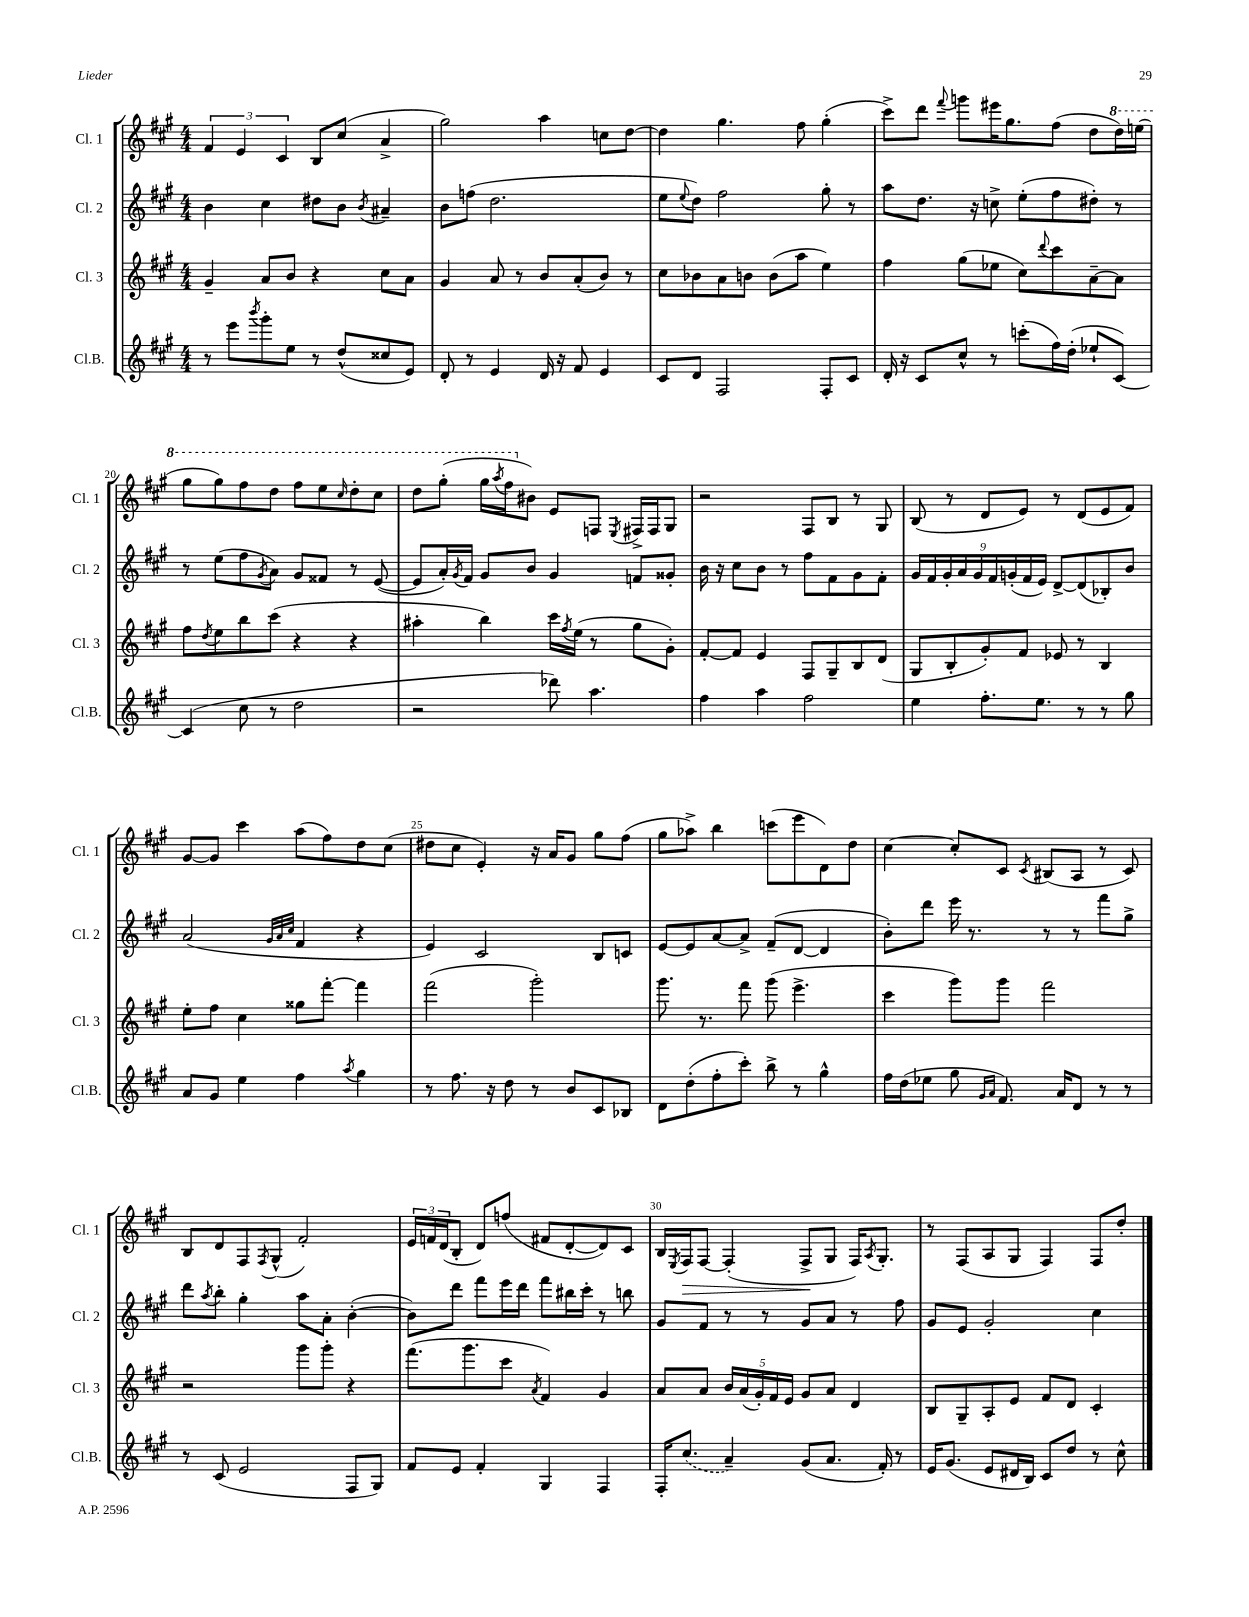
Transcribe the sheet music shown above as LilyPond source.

<<
\new StaffGroup <<
\new Staff = "s0" \with { instrumentName = "Cl. 1" shortInstrumentName = "Cl. 1" } {
    \clef treble \key a \major \numericTimeSignature \time 4/4
    \tuplet 3/2 { fis'4 e'4 cis'4 } b8 cis''8( a'4-> |
    gis''2) a''4 c''8 d''8~ |
    d''4 gis''4. fis''8 gis''4-.( |
    cis'''8->) d'''8 \appoggiatura { fis'''8 } g'''8 eis'''16 gis''8. fis''8( d''8 \ottava #1 d'''16) e'''16( |
    gis'''8 gis'''8) fis'''8 d'''8 fis'''8 e'''8 \grace { cis'''16 } d'''8-. cis'''8 |
    d'''8 gis'''8-.( gis'''16 \acciaccatura { a'''8 } fis'''16 \ottava #0 bis'8) e'8 f8 \acciaccatura { e8 } fis16-> fis16 gis8 |
    r2 fis8 b8 r8 gis8 |
    b8( r8 d'8 e'8) r8 d'8( e'8 fis'8) |
    gis'8~ gis'8 cis'''4 a''8( fis''8) d''8 cis''8( |
    dis''8 cis''8 e'4-.) r16 a'16 gis'8 gis''8 fis''8( |
    gis''8 aes''8->) b''4 c'''8( e'''8 d'8) d''8 |
    cis''4~ cis''8-. cis'8 \acciaccatura { cis'8 } bis8( a8 r8 cis'8) |
    b8 d'8 fis8 \acciaccatura { fis8 } gis8-^( fis'2-.) |
    \tuplet 3/2 { e'16 f'16 d'16( } b8-. d'8) f''8( fis'8 d'8~-. d'8) cis'8 |
    b16 \acciaccatura { e8 } fis16\> fis8~ fis4-.( fis8->\! gis8 fis16) \acciaccatura { a8 } gis8.-. |
    r8 fis8( a8 gis8 fis4) fis8 d''8-. \bar "|." |
}
\new Staff = "s1" \with { instrumentName = "Cl. 2" shortInstrumentName = "Cl. 2" } {
    \clef treble \key a \major \numericTimeSignature \time 4/4
    b'4 cis''4 dis''8 b'8 \acciaccatura { b'8 } ais'4-- |
    b'8 f''8( d''2. |
    e''8 \appoggiatura { e''8 } d''8) fis''2 gis''8-. r8 |
    a''8 d''8. r16 c''8-> e''8-.( fis''8 dis''8-.) r8 |
    r8 e''8( fis''8 \acciaccatura { gis'8 } a'8) gis'8 fisis'8 r8 e'8~( |
    e'8 a'16-.) \acciaccatura { gis'8 } fis'16 gis'8 b'8 gis'4 f'8 gisis'8-. |
    b'16 r16 cis''8 b'8 r8 fis''8 fis'8 gis'8 fis'8-. |
    \tuplet 9/8 { gis'16 fis'16 gis'16-. a'16 gis'16 fis'16 g'16-.( fis'16 e'16) } d'8~-> d'8( bes8-.) b'8 |
    a'2( \grace { gis'32 a'32 cis''32 } fis'4 r4 |
    e'4) cis'2 b8 c'8 |
    e'8~ e'8 a'8~ a'8-> fis'8--( d'8~ d'4 |
    b'8-.) d'''8 e'''16 r8. r8 r8 fis'''8 gis''8-> |
    d'''8 \acciaccatura { a''8 } b''8-. gis''4-. a''8 a'8-. b'4~-.( |
    b'8) d'''8 fis'''8 e'''16 d'''16 fis'''8 bis''16 cis'''16-. r8 b''8 |
    gis'8 fis'8 r8 r8 gis'8 a'8 r8 fis''8 |
    gis'8 e'8 gis'2-. cis''4 \bar "|." |
}
\new Staff = "s2" \with { instrumentName = "Cl. 3" shortInstrumentName = "Cl. 3" } {
    \clef treble \key a \major \numericTimeSignature \time 4/4
    gis'4-- a'8 b'8 r4 cis''8 a'8 |
    gis'4 a'8 r8 b'8 a'8-.( b'8) r8 |
    cis''8 bes'8 a'8 b'8 b'8( a''8 e''4) |
    fis''4 gis''8( ees''8 cis''8) \appoggiatura { d'''8 } cis'''8 a'8~-- a'8 |
    fis''8 \acciaccatura { d''8 } e''8 b''8 cis'''8( r4 r4 |
    ais''4-. b''4) cis'''16 \acciaccatura { fis''8 } e''16( r8 gis''8 gis'8-.) |
    fis'8~-. fis'8 e'4 fis8 gis8-- b8 d'8( |
    gis8 b8-. gis'8-.) fis'8 ees'8 r8 b4 |
    e''8-. fis''8 cis''4 gisis''8 fis'''8~-. fis'''4 |
    fis'''2( gis'''2-.) |
    gis'''8. r8. fis'''8 gis'''8( e'''4.-> |
    cis'''4 gis'''8) gis'''8 fis'''2 |
    r2 gis'''8 gis'''8-. r4 |
    fis'''8.( gis'''8. cis'''8 \acciaccatura { a'8 } fis'4) gis'4 |
    a'8 a'8 \tuplet 5/4 { b'16 a'16( gis'16-.) fis'16 e'16 } gis'8 a'8 d'4 |
    b8 gis8-- a8-. e'8 fis'8 d'8 cis'4-. \bar "|." |
}
\new Staff = "s3" \with { instrumentName = "Cl.B." shortInstrumentName = "Cl.B." } {
    \clef treble \key a \major \numericTimeSignature \time 4/4
    r8 e'''8 \acciaccatura { b'''8 } gis'''8-. e''8 r8 d''8-^( cisis''8 e'8) |
    d'8-. r8 e'4 d'16 r16 fis'8 e'4 |
    cis'8 d'8 fis2 fis8-. cis'8 |
    d'16-. r16 cis'8 cis''8-^ r8 c'''8-.( fis''16) d''16-.( ees''8-! cis'8~) |
    cis'4( cis''8 r8 d''2 |
    r2 des'''8) a''4. |
    fis''4 a''4 fis''2 |
    e''4 fis''8.-. e''8. r8 r8 gis''8 |
    a'8 gis'8 e''4 fis''4 \acciaccatura { a''8 } gis''4 |
    r8 fis''8. r16 d''8 r8 b'8 cis'8 bes8 |
    d'8 d''8-.( fis''8-. cis'''8-.) b''8-> r8 gis''4-^ |
    fis''16 d''16( ees''8 gis''8 \grace { gis'16 a'16 } fis'8.) a'16 d'8 r8 r8 |
    r8 cis'8( e'2 fis8 gis8) |
    fis'8 e'8 fis'4-. gis4 fis4 |
    fis16-. \once \slurDashed cis''8.( a'4--) gis'8( a'8. fis'16-.) r8 |
    e'16 gis'8.( e'8 dis'16 b16) cis'8 d''8 r8 cis''8-^ \bar "|." |
}
>>
>>
\layout { \context { \Score currentBarNumber = #16 \override BarNumber.break-visibility = ##(#f #t #t) barNumberVisibility = #(every-nth-bar-number-visible 5) } }
